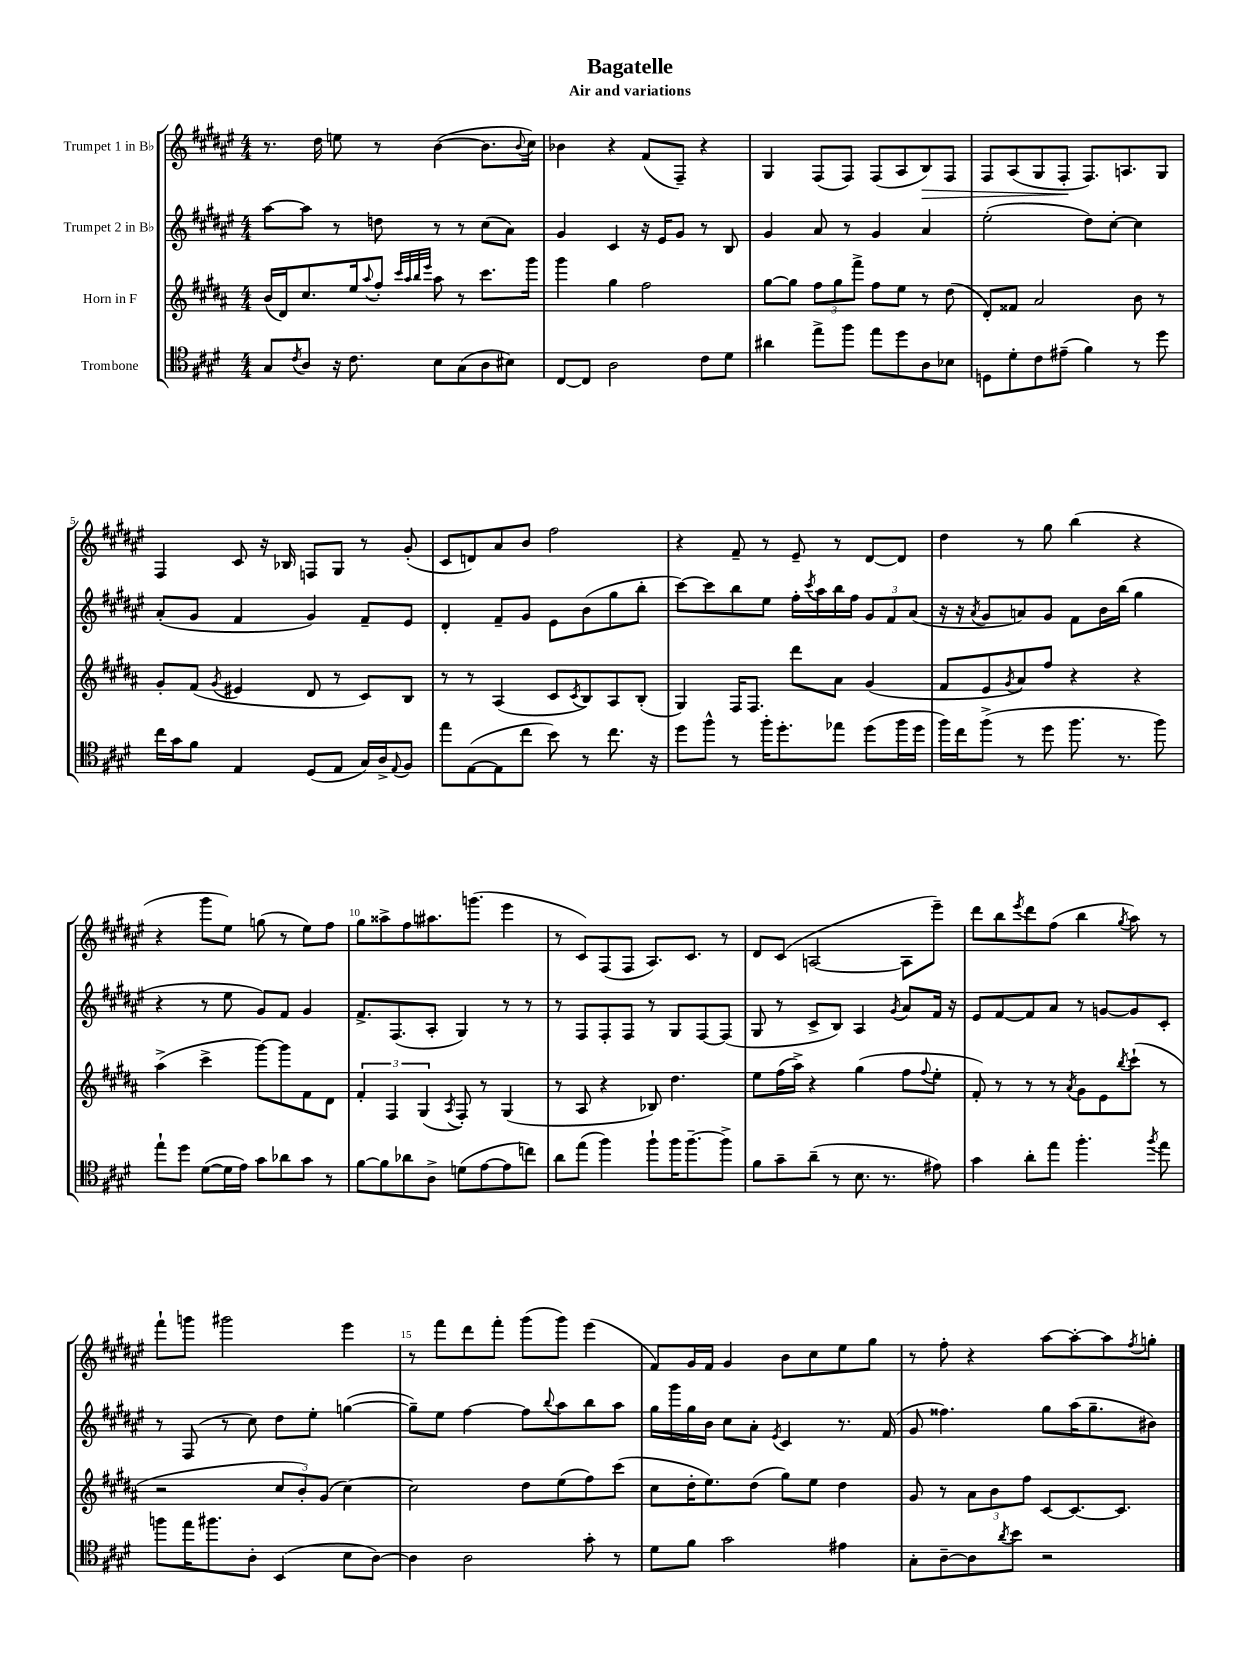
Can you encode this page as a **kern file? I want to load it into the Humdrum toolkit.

**kern	**kern	**kern	**kern	**dynam
*part4	*part3	*part2	*part1	*part1
*staff4	*staff3	*staff2	*staff1	*staff1
*I"Trombone	*I"Horn in F	*I"Trumpet 2 in B♭	*I"Trumpet 1 in B♭	*
*clefC4	*clefG2	*clefG2	*clefG2	*
*k[f#c#g#d#]	*k[f#c#g#d#a#]	*k[f#c#g#d#a#e#]	*k[f#c#g#d#a#e#]	*
*M4/4	*M4/4	*M4/4	*M4/4	*
=1	=1	=1	=1	=1
8G#/L	(16b/LL	[8aa#\L	8.r	.
.	16d#/J)	.	.	.
8qc#/	.	.	.	.
8A/J	8.cc#/	8aa#\J]	.	.
.	.	.	16dd#\	.
16r	.	8r	8een\	.
8.c#\	16ee/k	.	.	.
.	8qqaa#/	.	.	.
.	8ff#'/J	8ddn\	8r	.
.	32qqccc#/LLL	.	.	.
.	32qqaa#/	.	.	.
.	32qqbb/	.	.	.
.	32qqeee/JJJ	.	.	.
8B\L	8aa#\	8r	([4b\	.
(8G#\	8r	8r	.	.
8A\	8.ccc#\L	(8cc#\L	8.b\L]	.
8B#X\J)	.	8a#\J)	.	.
.	.	.	8qqb/	.
.	16ggg#\Jk	.	16cc#\Jk)	.
=2	=2	=2	=2	=2
[8C#/L	4ggg#\	4g#/	4b-X\	.
8C#/J]	.	.	.	.
2A\	4gg#\	4c#/	4r	.
.	2ff#\	16r	(8f#/L	.
.	.	16e#/KL	.	.
.	.	8g#/J	8F#~/J)	.
8c#\L	.	8r	4r	.
8d#\J	.	8B/	.	.
=3	=3	=3	=3	=3
4a#X\	[8gg#\L	4g#/	4G#/	.
.	8gg#\J]	.	.	.
8ee^\L	12ff#\L	8a#/	(8F#/L	.
.	12gg#\	.	.	.
8ff#\J	.	8r	8F#/J)	.
.	12fff#^\J	.	.	.
8ee\L	8ff#\L	4g#/	(8F#/L	.
8dd#\	8ee\J	.	8A#/	.
!	!	!	!	!LO:HP:b
8A\	8r	4a#/	8B/)	>
8B-X\J	(8dd#\	.	8F#/J	.
=4	=4	=4	=4	=4
8Dn\L	8d#'/L)	(2ee#'\	8F#/L	.
8d#'\	8f##X/J	.	(8A#/	.
8c#\	2a#/	.	8G#/	.
(8e#X~\J	.	.	8F#'/J	.
4f#\)	.	8dd#\L)	8.F#/L)	]
.	.	[8cc#'\J	.	.
.	.	.	8.An/	.
8r	8b\	4cc#\]	.	.
8dd#\	8r	.	8G#/J	.
!!LO:LB:g=z
=5	=5	=5	=5	=5
16cc#\LL	8g#'/L	(8a#'/L	4F#/	.
16g#\J	.	.	.	.
8f#\J	(8f#/J	8g#/J	.	.
.	8qg#/	.	.	.
4E/	4e#X/	4f#/	8c#/	.
.	.	.	16r	.
.	.	.	16B-X/	.
(8D#/L	8d#/	4g#/)	8Fn/L	.
8E/J	8r	.	8G#/J	.
16G#/LL)	8c#/L)	8f#~/L	8r	.
16A^/J	.	.	.	.
8qqE/	.	.	.	.
8F#/J	8B/J	8e#/J	(8g#'/	.
=6	=6	=6	=6	=6
8ee\L	8r	4d#'/	8c#/L	.
([8E\	8r	.	8dn/)	.
8E\]	(4A#/	8f#~/L	8a#/	.
8cc#\J	.	8g#/J	8b/J	.
8b\)	8c#/L	8e#\L	2ff#\	.
.	8qc#/	.	.	.
8r	8B/)	(8b\	.	.
8.cc#\	8A#/	8gg#\	.	.
.	(8B'/J	8bb'\J	.	.
16r	.	.	.	.
=7	=7	=7	=7	=7
8dd#\L	4G#/)	[8ccc#\L)	4r	.
8ff#^^\J	.	8ccc#\]	.	.
8r	16F#/KL	8bb\	8f#~/	.
.	8.F#/J	.	.	.
16ff#'\KL	.	8ee#\J	8r	.
8.dd#'\	.	.	.	.
.	8ddd#\L	16ff#'\LL	8e#~/	.
.	.	8qccc#/	.	.
.	.	16aa#\	.	.
8ee-X\J	8a#\J	16bb\	8r	.
.	.	16ff#\JJ	.	.
(8dd#\L	(4g#/	12g#/L	[8d#/L	.
.	.	12f#/	.	.
16ff#\L	.	.	8d#/J]	.
.	.	(12a#/J	.	.
16dd#\JJ	.	.	.	.
=8	=8	=8	=8	=8
16ff#\LL)	8f#/L	16r	4dd#\	.
16cc#\J	.	16r	.	.
.	.	8qa#/	.	.
(8ff#^\J	8e/	8g#/L	.	.
.	8qg#/	.	.	.
8r	8a#/)	8an/)	8r	.
8dd#\	8ff#/J	8g#/J	8gg#\	.
8.ff#\	4r	8f#\L	(4bb\	.
.	.	16b\L	.	.
8.r	.	(16bb\JJ	.	.
.	4r	4gg#\	4r	.
8ff#\)	.	.	.	.
!!LO:LB:g=z
=9	=9	=9	=9	=9
8ee`\L	(4aa#^\	4r	4r	.
8dd#\J	.	.	.	.
([8d#\L	4ccc#^\	8r	8ggg#\L	.
16d#\L]	.	8ee#\	8ee#\J)	.
16e\JJ)	.	.	.	.
8g#\L	[8ggg#\L)	8g#/L)	(8ggn\	.
8a-X\	8ggg#\]	8f#/J	8r	.
8g#\J	8f#\	4g#/	8ee#\L)	.
8r	8d#\J	.	8ff#\J	.
=10	=10	=10	=10	=10
[8f#\L	6f#'/	8.f#^/L	8gg#\L	.
8f#\]	.	.	8aa##X^\	.
.	6F#/	.	.	.
.	.	(8.F#/	.	.
8a-X\	.	.	8ff#\	.
.	(6G#/	.	.	.
8A^\J	.	8A#'/J	8.aa#X\	.
.	8qA#/	.	.	.
(8dn\L	8F#'/)	4G#/)	.	.
.	.	.	(8.gggn\J	.
[8e\	8r	.	.	.
8e\]	(4G#/	8r	4eee#\	.
8ccn\J)	.	8r	.	.
=11	=11	=11	=11	=11
8a\L	8r	8r	8r	.
(8ee\J	8A#/	8F#/L	8c#/L)	.
4ff#\)	4r	8F#'/	(8F#/	.
.	.	8F#/J	8F#/J	.
8ff#`\L	8B-X/)	8r	8.A#/L)	.
16ff#\K	4.dd#\	8G#/L	.	.
[8.ff#~\	.	.	8.c#/J	.
.	.	[8F#/	.	.
8ff#^\J]	.	(8F#/J]	8r	.
=12	=12	=12	=12	=12
8f#\L	8ee\L	8G#/	8d#/L	.
8g#~\	(16ff#\L	8r	(8c#/J	.
.	16aa#^\JJ)	.	.	.
(8a~\J	4r	8c#^/L	[2An/	.
8r	.	8B/J)	.	.
8.B\	(4gg#\	4A#/	.	.
8.r	.	.	.	.
.	.	8qg#/	.	.
.	8ff#\L	8a#/L	8A\L]	.
.	8qqff#/	.	.	.
8e#X\)	8ee'\J	16f#/Jk	8eee#~\J)	.
.	.	16r	.	.
=13	=13	=13	=13	=13
4g#\	8f#'/)	8e#/L	8ddd#\L	.
.	8r	[8f#/	8bb\	.
.	.	.	8qeee#/	.
8a'\L	8r	8f#/]	8ddd#\	.
8ee\J	8r	8a#/J	(8ff#\J	.
.	8qa#/	.	.	.
4.ff#'\	8g#\L	8r	4bb\	.
.	8e\	[8gn/L	.	.
.	8qbb/	.	8qgg#/	.
.	(8ccc#`\J	8g/]	8aa#\)	.
8qff#/	.	.	.	.
8ee\	8r	8c#'/J	8r	.
!!LO:LB:g=z
=14	=14	=14	=14	=14
8ffn\L	2r	8r	8fff#`\L	.
16ee\K	.	(8F#/	8gggn\J	.
8.ff#X\	.	.	.	.
.	.	8r	2ggg#X\	.
8A'\J	.	8cc#\)	.	.
(4BB/	12cc#/L	8dd#\L	.	.
.	12b'/)	.	.	.
.	.	8ee#'\J	.	.
.	(12g#/J	.	.	.
8B\L	[4cc#\)	([4ggn\	4eee#\	.
[8A\J)	.	.	.	.
=15	=15	=15	=15	=15
4A\]	2cc#\]	8gg~\L])	8r	.
.	.	8ee#\J	8fff#\L	.
2A\	.	[4ff#\	8ddd#\	.
.	.	.	8fff#'\J	.
.	8dd#\L	8ff#\L]	(8ggg#\L	.
.	.	8qqbb/	.	.
.	(8ee\	8aa#\	8ggg#\J)	.
8g#'\	8ff#\)	8bb\	(4eee#\	.
8r	(8ccc#\J	8aa#\J	.	.
=16	=16	=16	=16	=16
8d#\L	8cc#\L	16gg#\LL	8f#/L)	.
.	.	16ggg#\	.	.
8f#\J	16dd#'\K	16gg#\	16g#/L	.
.	8.ee\)	16b\JJ	16f#/JJ	.
2g#\	.	8cc#\L	4g#/	.
.	(8dd#\J	8a#'\J	.	.
.	.	8qe#/	.	.
.	8gg#\L)	4c#/	8b\L	.
.	8ee\J	.	8cc#\	.
4e#X\	4dd#\	8.r	8ee#\	.
.	.	.	8gg#\J	.
.	.	(16f#/	.	.
=17	=17	=17	=17	=17
8G#'\L	8g#/	8g#/	8r	.
[8A~\	8r	4.ff##X\)	8ff#'\	.
8A\]	12a#\L	.	4r	.
.	12b\	.	.	.
8qa/	.	.	.	.
8b\J	.	.	.	.
.	12ff#\J	.	.	.
2r	[8c#/L	8gg#\L	[8aa#\L	.
.	8.c#/_	(16aa#\K	8aa#'\_	.
.	.	8.gg#~\	.	.
.	.	.	8aa#\]	.
.	8.c#/J]	.	.	.
.	.	.	8qff#/	.
.	.	8b#X\J)	8ggn'\J	.
==	==	==	==	==
*-	*-	*-	*-	*-
